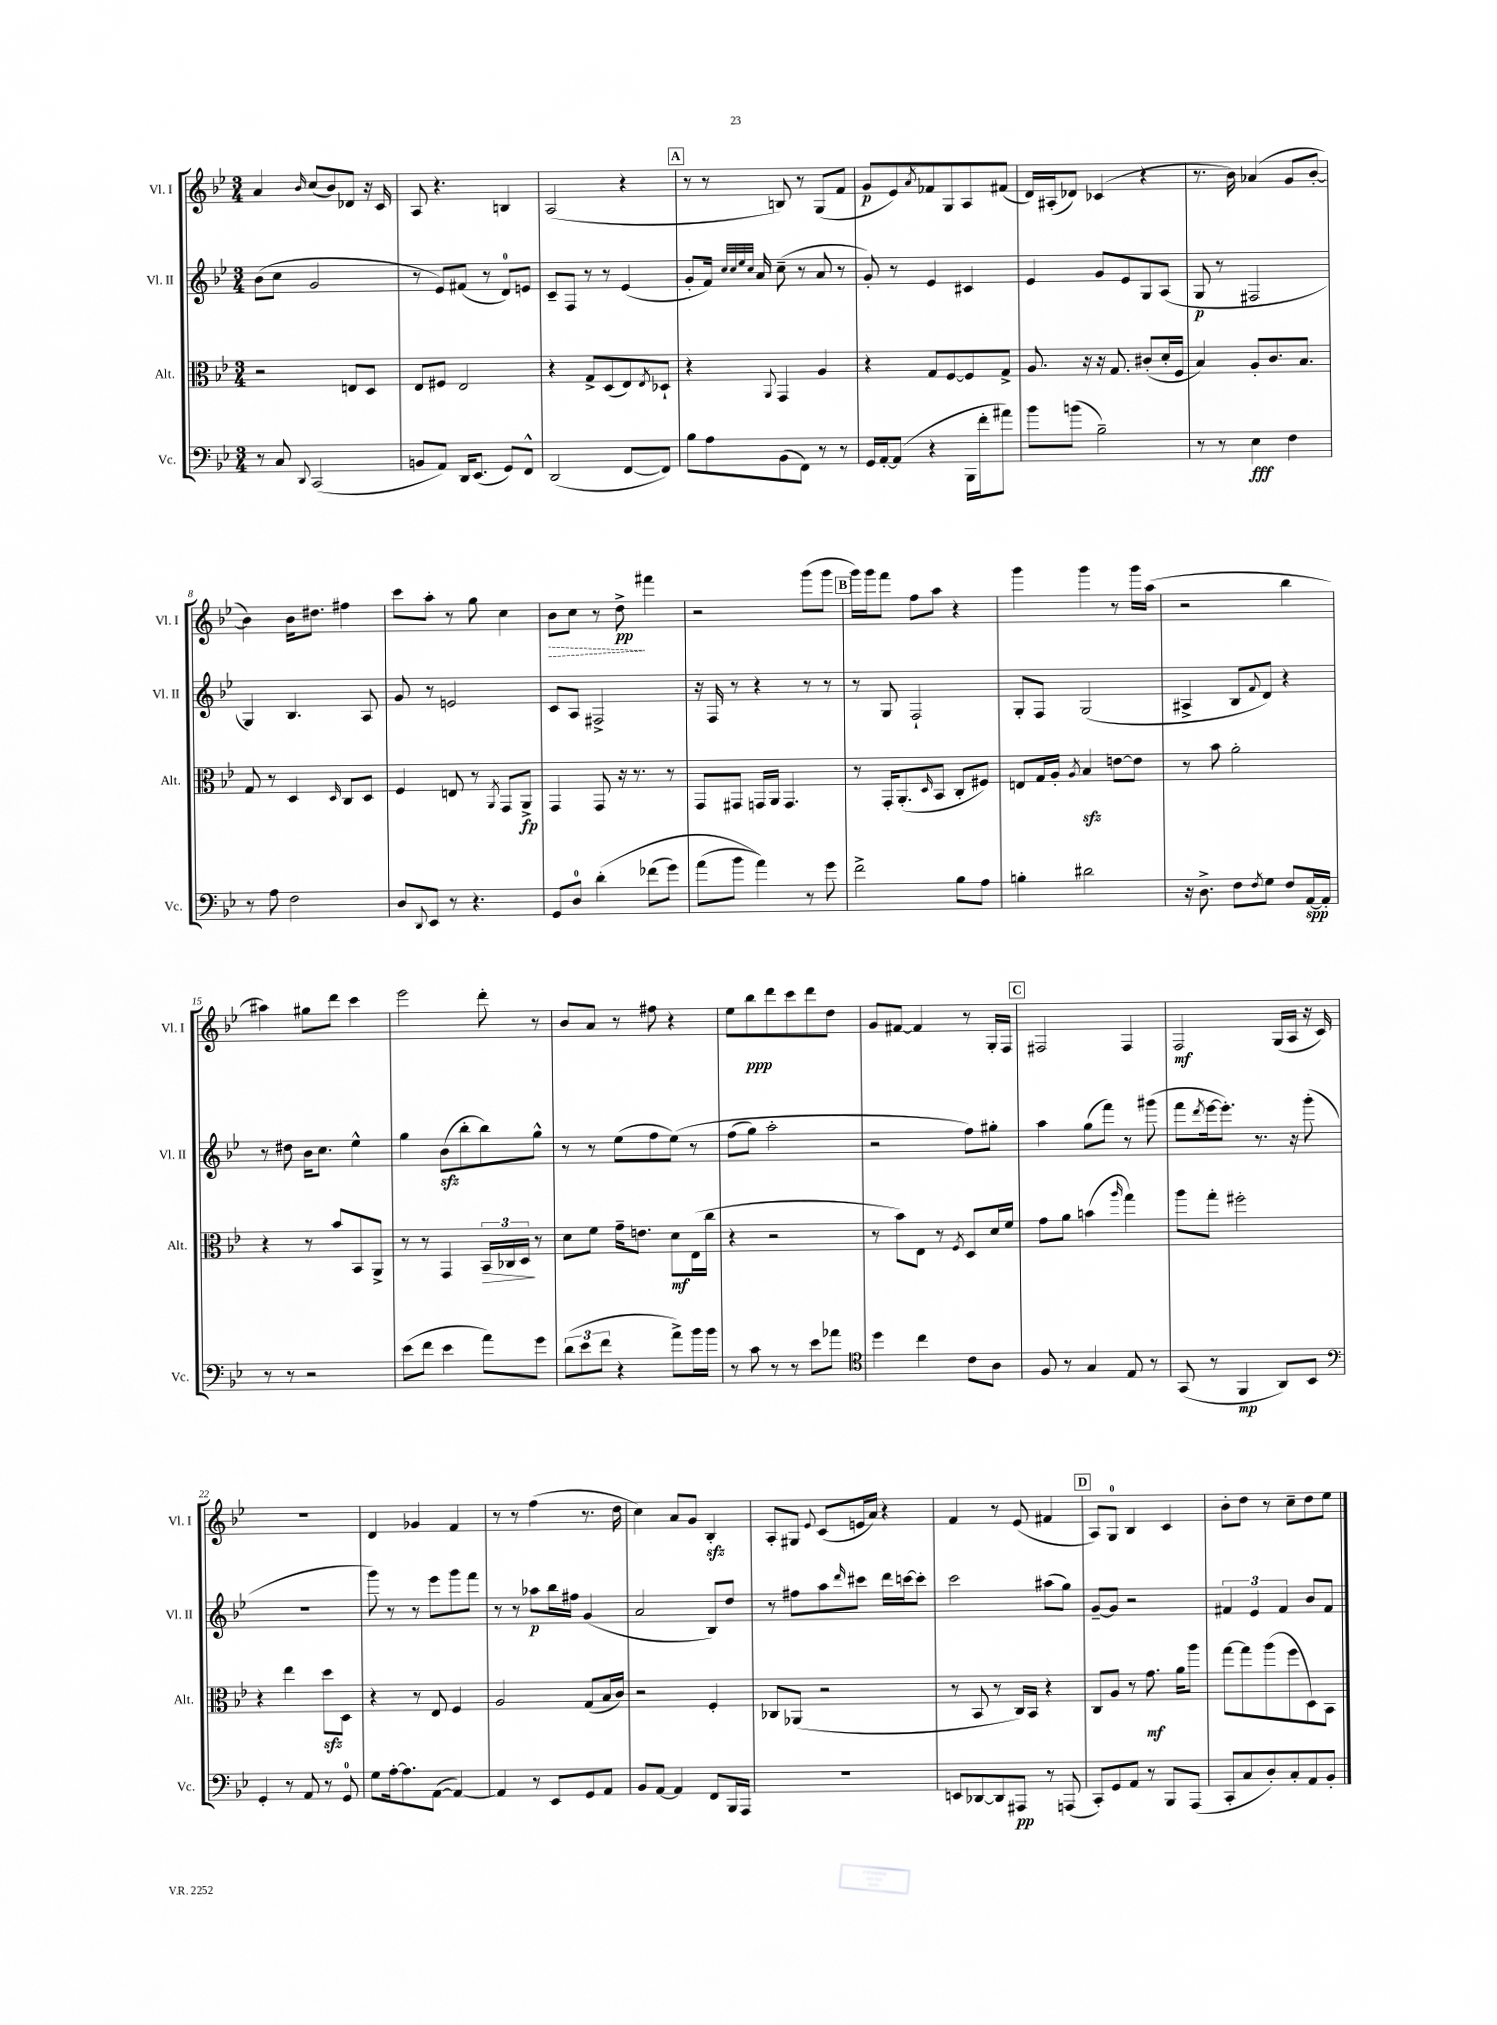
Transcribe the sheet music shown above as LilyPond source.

<<
\new StaffGroup <<
\new Staff = "s0" \with { instrumentName = "Vl. I" shortInstrumentName = "Vl. I" } {
    \clef treble \key bes \major \numericTimeSignature \time 3/4
    a'4 \grace { bes'16 } c''8( bes'8) des'8 r16 c'16 |
    a8 r4. b4 |
    a2( r4 |
    \mark \markup { \box "A" } r8 r8 b8) r8 g8( f'8 |
    g'8\p ees'8) \acciaccatura { a'8 } fes'8 g8 a8 fis'8( |
    d'16) ais16-.( des'8) ces'4( r4 |
    r8. bes'16) aes'4( g'8 bes'8~-. |
    bes'4) bes'16 dis''8. fis''4 |
    c'''8 a''8-. r8 g''8 c''4 |
    \once \override Hairpin.style = #'dashed-line bes'8\> c''8 r8 d''8->\pp\! fis'''4 |
    r2 g'''8( g'''8 |
    \mark \markup { \box "B" } g'''16) g'''16 f'''8 f''8 a''8 r4 |
    g'''4 g'''4 r8 g'''16 a''16( |
    r2 bes''4 |
    ais''4) gis''8 d'''8 c'''4 |
    ees'''2 d'''8-. r8 |
    bes'8 a'8 r8 fis''8 r4 |
    ees''8 bes''8\ppp d'''8 c'''8 d'''8 d''8 |
    g'8 fis'8~ fis'4 r8 g16-. f16 |
    \mark \markup { \box "C" } fis2 fis4 |
    f2\mf g16( a16 r16 c'16) |
    R2. |
    d'4 ges'4 f'4 |
    r8 r8 f''4( r8. d''16 |
    c''4) a'8 g'8 bes4-.\sfz |
    a8-. gis8 \appoggiatura { ees'8 } c'8( e'16 a'16) r4 |
    f'4 r8 ees'8( fis'4 |
    \mark \markup { \box "D" } a8) g8-0 bes4 c'4 |
    bes'8-. d''8 r8 c''8-- d''8 ees''8 \bar "|." |
}
\new Staff = "s1" \with { instrumentName = "Vl. II" shortInstrumentName = "Vl. II" } {
    \clef treble \key bes \major \numericTimeSignature \time 3/4
    bes'8( c''8 g'2 |
    r8 ees'8) fis'8( r8 d'8-0) e'8 |
    c'8-- f8 r8 r8 ees'4( |
    \mark \markup { \box "A" } g'8-. f'16) \grace { c''32 c''32 ees''32 c''32 } a'16 c''8--( r8 a'8 r8 |
    g'8-.) r8 ees'4 cis'4 |
    ees'4 g'8 ees'8 g8 a8( |
    g8\p r8 fis2 |
    g4) bes4. a8 |
    g'8 r8 e'2 |
    c'8 a8 fis2-> |
    r16 f16 r8 r4 r8 r8 |
    \mark \markup { \box "B" } r8 g8 f2-! |
    g8-. f8 g2( |
    ais4-> bes8 \appoggiatura { f'8 } d'8) r4 |
    r8 dis''8 bes'16 c''8. ees''4-^ |
    g''4 bes'8\sfz( bes''8-. bes''8) g''8-^ |
    r8 r8 ees''8( f''8 ees''8)\( r8 |
    f''8( g''8) a''2-. |
    r2 f''8\) gis''8-. |
    \mark \markup { \box "C" } a''4 g''8( f'''8) r8 gis'''8( |
    f'''8 \acciaccatura { d'''8 } ees'''16~ ees'''8.-.) r8. r16 g'''8-.( |
    R2. |
    g'''8) r8 r8 ees'''8 g'''8 f'''8 |
    r8 r8 aes''8\p bes''16 fis''16 g'4( |
    a'2 bes8) d''8 |
    r8 fis''8 a''8 \grace { d'''16 } cis'''8 d'''16 c'''16~ c'''8-. |
    c'''2 ais''8( g''8) |
    \mark \markup { \box "D" } g'8~-- g'8 r2 |
    \tuplet 3/2 { fis'4 ees'4 fis'4 } bes'8 fis'8 \bar "|." |
}
\new Staff = "s2" \with { instrumentName = "Alt." shortInstrumentName = "Alt." } {
    \clef alto \key bes \major \numericTimeSignature \time 3/4
    r2 e8 d8 |
    ees8 fis8 ees2 |
    r4 g8-> d8( ees8) \acciaccatura { ees8 } des8-! |
    \mark \markup { \box "A" } r4 \appoggiatura { a,8 } g,4 a4 |
    r4 g8 f8~ f8 g8-> |
    a8. r16 r16 g8. cis'8-.( d'16-. f16 |
    bes4) a8-. c'8. bes8. |
    g8 r8 d4 \grace { d16 } c8 d8 |
    f4 e8 r8 \acciaccatura { a,8 } g,8 a,8->\fp |
    g,4 g,8 r16 r8. r8 |
    g,8 gis,8 g,16 a,16 g,4. |
    \mark \markup { \box "B" } r8 g,16-. a,8.-.( \grace { d16 } bes,8 c8-. fis8) |
    e8 g16 a16-. \acciaccatura { a8 } bes4\sfz e'8~ e'8 |
    r8 bes'8 a'2-. |
    r4 r8 bes'8 bes,8 a,8-> |
    r8 r8 g,4 \tuplet 3/2 { bes,16\> ces16 d16\! } r8 |
    d'8 f'8 g'16-- e'8. d'8\mf ees16( c''16 |
    r4 r2 |
    r8 bes'8) ees8 r8 \acciaccatura { f8 } d8 d'16 f'16 |
    \mark \markup { \box "C" } g'8 a'8 b'4( \grace { a''16 } g''4) |
    a''8 g''8-. fis''2-. |
    r4 ees''4 d''8\sfz d8 |
    r4 r8 ees8 f4 |
    a2 g8( bes16 c'16) |
    r2 f4-. |
    ces8 aes,8( r2 |
    r8 bes,8 r8 c16) bes,16 r4 |
    \mark \markup { \box "D" } c8 a8 r8 g'8.\mf a'16 a''8 |
    g''8~ g''8 a''8( f''8 d8) bes,8 \bar "|." |
}
\new Staff = "s3" \with { instrumentName = "Vc." shortInstrumentName = "Vc." } {
    \clef bass \key bes \major \numericTimeSignature \time 3/4
    r8 c8 \appoggiatura { d,8 } c,2( |
    b,8 a,8) d,16 ees,8.( g,8) f,8-^ |
    d,2( f,8~ f,8) |
    \mark \markup { \box "A" } bes8 a8 bes,8( f,8) r8 r8 |
    g,16 a,16~-. a,8( r4 bes,,16 f'16-. ais'8) |
    bes'8 b'8( bes2--) |
    r8 r8 ees4\fff f4 |
    r8 a8 f2 |
    d8 \appoggiatura { d,8 } ees,8 r8 r4. |
    g,8 d8-0 d'4-.\( fes'8( g'8) |
    a'8( bes'8 a'4)\) r8 g'8 |
    \mark \markup { \box "B" } f'2-> bes8 a8 |
    b4-. dis'2 |
    r16 d8.-> f8 \acciaccatura { f8 } g8 f8 a,16~\spp a,16-. |
    r8 r8 r2 |
    ees'8( f'8 ees'4 a'8) g'8 |
    \tuplet 3/2 { d'8( ees'8 f'8 } r4 a'8->) bes'16 bes'16 |
    r8 c'8 r8 r8 ees'8 aes'8 |
    \clef tenor d''4 c''4 c'8 a8 |
    \mark \markup { \box "C" } f8 r8 g4 ees8 r8 |
    g,8( r8 f,4\mp a,8) bes,8 |
    \clef bass g,4-. r8 a,8 r8 g,8-0 |
    g8 a16~-. a8. a,8~( a,4~) |
    a,4 r8 ees,8 g,8 a,8 |
    bes,8 a,8~ a,4 f,8 bes,,16 a,,16 |
    R2. |
    e,8 des,8~ des,8 ais,,8\pp r8 a,,8( |
    \mark \markup { \box "D" } c,8-.) g,8 a,8 r8 bes,,8 a,,8( |
    c,8-. c8 d8-.) c8-. a,8 bes,8-. \bar "|." |
}
>>
>>
